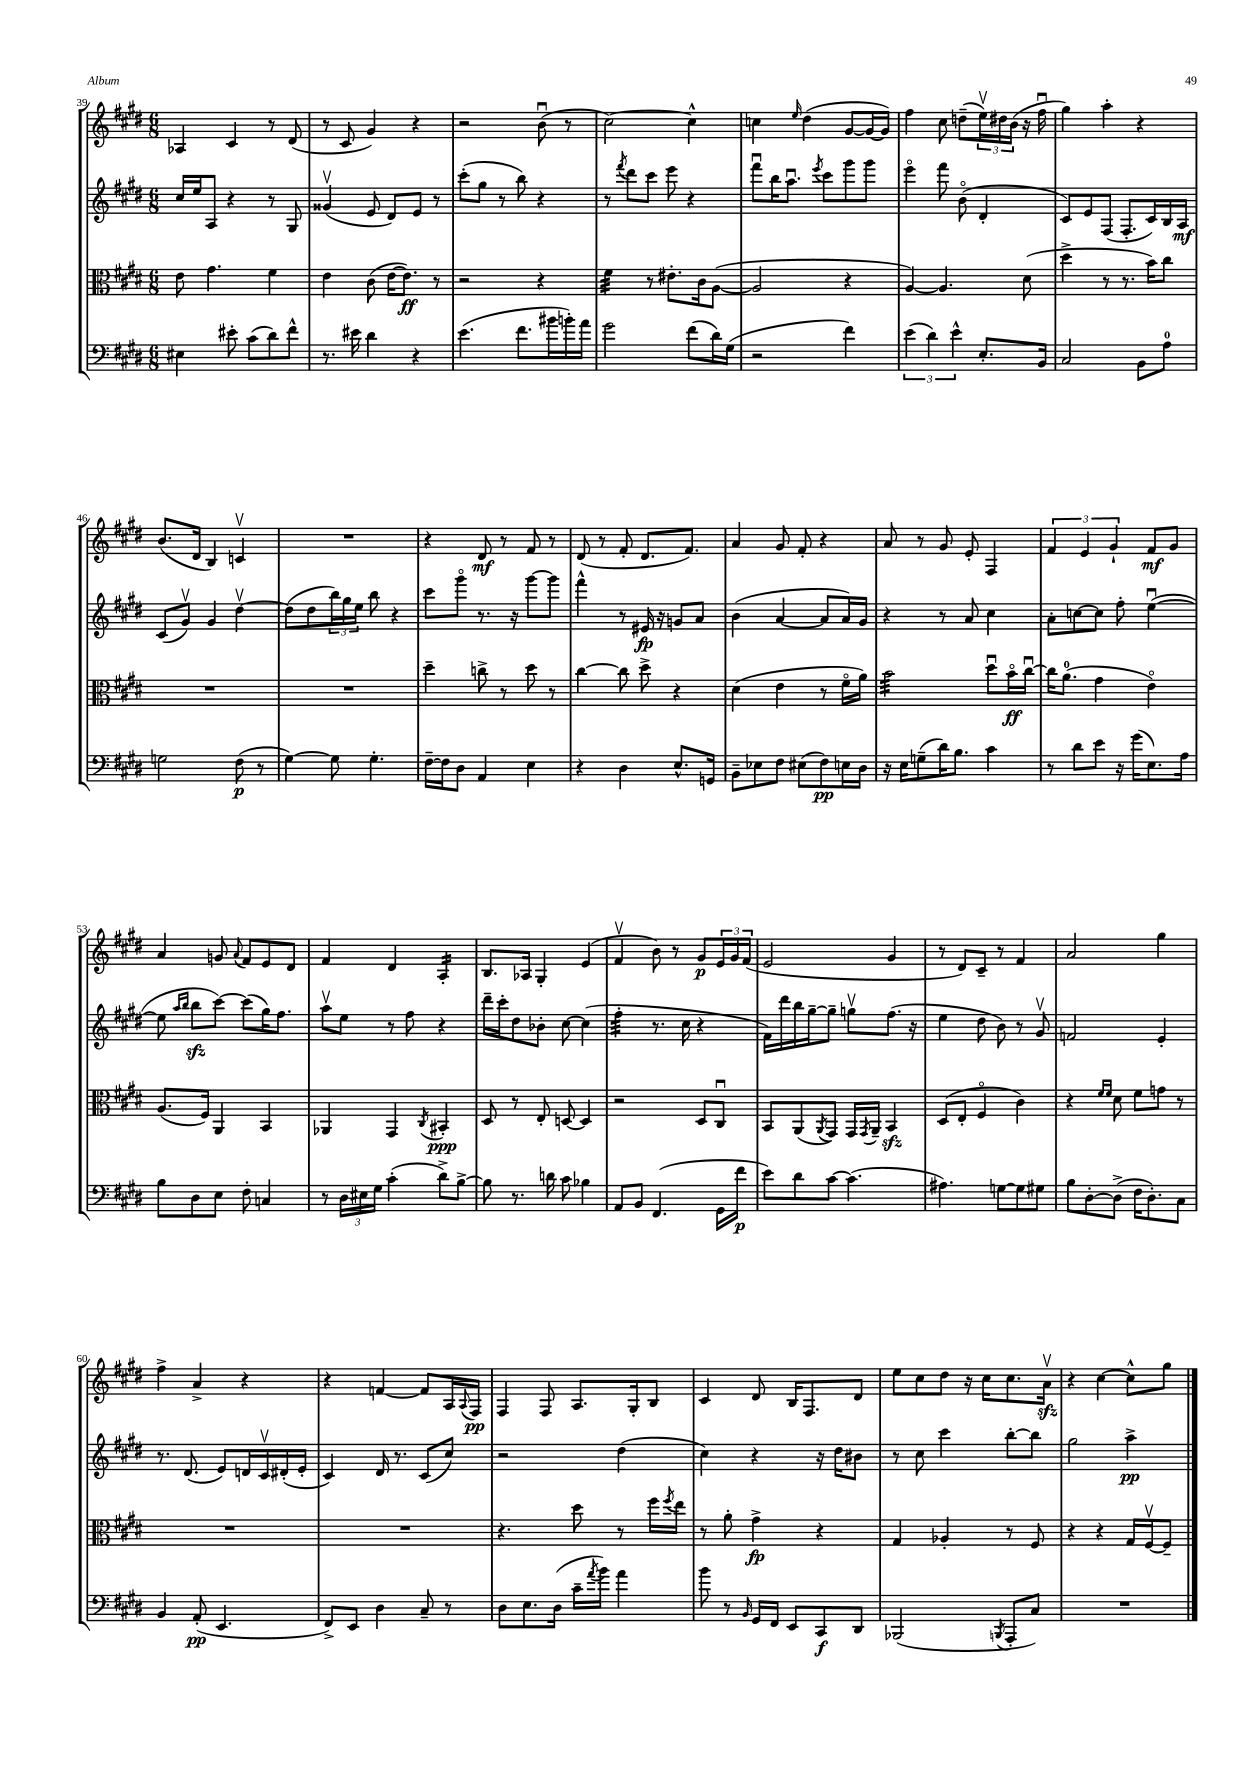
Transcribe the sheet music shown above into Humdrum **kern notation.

**kern	**kern	**kern	**kern
*staff4	*staff3	*staff2	*staff1
*clefF4	*clefC3	*clefG2	*clefG2
*k[f#c#g#d#]	*k[f#c#g#d#]	*k[f#c#g#d#]	*k[f#c#g#d#]
*M6/8	*M6/8	*M6/8	*M6/8
4E#\	8e\	16cc#/LL	4A-/
.	.	16ee/J	.
.	4.g#\	8A/J	.
8e#'\	.	4r	4c#/
(8c#\L	.	.	.
8d#\)	4f#\	8r	8r
8f#^^\J	.	8G#/	(8d#/
=	=	=	=
8.r	4e\	(4g##v/	8r
.	.	.	8c#/
16e#\	.	.	.
4d#\	(8c#\	8e/	4g#/)
.	[16e\LK	8d#/L)	.
.	8.e\]J)	.	.
4r	.	8e/J	4r
.	8r	8r	.
=	=	=	=
(4.e\	2r	(8ccc#'\L	2r
.	.	8gg#\J	.
.	.	8r	.
8.f#\L	.	8bb\)	.
.	4r	4r	(8bu\
16b#\L	.	.	.
16b'\)	.	.	8r
16a\JJ	.	.	.
=	=	=	=
2g#\	4f#\	8r	[2cc#\)
.	.	8qfff#/	.
.	.	8ddd#\L	.
.	8r	8ccc#\J	.
.	8.e#'\L	8eee\	.
(8f#\L	.	4r	4cc#^^\]
.	16c#\k	.	.
16d#\L)	([8A\J	.	.
(16G#\JJ	.	.	.
=	=	=	=
2r	2A/]	8fff#u\L	4cc\
.	.	16bb\K	.
.	.	8.aau\J	.
.	.	.	16qqee/
.	.	.	(4dd#\
.	.	8qeee/	.
.	.	8ccc#\L	.
4f#\)	4r	8ggg#\	[8g#/L
.	.	8ggg#\J	16g#/_L
.	.	.	16g#/]JJ)
=	=	=	=
(6e\	[4A/)	4eeeo\	4ff#\
6d#\)	.	.	.
.	4.A/]	8fff#\	8cc#\
6e^^\	.	.	.
.	.	(8bo\	(8dd~\L
8.E'/L	.	4d#'/	24eev\L)
.	.	.	24dd#\
.	.	.	(24b\JJ
.	(8d#\	.	16r
16BB/Jk	.	.	16ff#u\
=	=	=	=
2C#/	4dd#^\	8c#/L)	4gg#\)
.	.	8e/	.
.	8r	(8F#/J	4aa'\
.	8.r	8.F#'/L	.
8BB\L	.	.	4r
.	16b\LK)	16c#/L)	.
8A\J	8cc#\J	16B/	.
.	.	16A/JJ	.
=	=	=	=
2G\	2.r	(8c#/L	(8.b/L
.	.	8g#v/J)	.
.	.	.	16d#/Jk
.	.	4g#/	4B/)
(8F#\	.	[4dd#v\	4cv/
8r	.	.	.
=	=	=	=
[4G#\)	2.r	(8dd#\]L	2.r
.	.	8dd#\	.
8G#\]	.	24bb\L)	.
.	.	24gg#\	.
.	.	24ee\JJ	.
4.G#'\	.	8bb\	.
.	.	4r	.
=	=	=	=
[16F#~\LL	4dd#~\	8ccc#\L	4r
16F#\]J	.	.	.
8D#\J	.	8ggg#o\J	.
4AA/	8cc^\	8.r	8d#/
.	8r	.	8r
.	.	16r	.
4E\	8dd#\	[8ggg#\L	8f#/
.	8r	8ggg#\]J	8r
=	=	=	=
4r	[4cc#\	4fff#^^\	(8d#/
.	.	.	8r
4D#\	8cc#\]	8r	8f#'/
.	8dd#^\	16e#/	8.d#/L
.	.	16r	.
8.E^^/L	4r	8g/L	.
.	.	.	8.f#/J)
.	.	8a/J	.
16GG/Jk	.	.	.
=	=	=	=
8BB~\L	(4d#\	(4b\	4a/
8E-\	.	.	.
8F#\J	4e\	[4a/	8g#/
(8E#\L	.	.	8f#'/
8F#\)	8r	8a/]L	4r
16E\L	16f#o\LL	16a/L)	.
16D#\JJ	16a\JJ)	16g#/JJ	.
=	=	=	=
16r	2b\	4r	8a/
16E\LK	.	.	.
(8G~\	.	.	8r
16d#\K)	.	8r	8g#/
8.B\J	.	.	.
.	.	8a/	8e'/
4c#\	8dd#u\L	4cc#\	4F#/
.	16bo\L	.	.
.	[16cc#u\JJ	.	.
=	=	=	=
8r	16cc#\]LK	8a'\L	6f#/
.	(8.a\J	.	.
8d#\L	.	[8cc\	.
.	.	.	6e/
8e\J	4g#\	8cc\]J	.
.	.	.	6g#`/
16r	.	8ff#'\	.
(16g#\LK	.	.	.
8.E\)	4eo\)	([4eeu\	8f#/L
.	.	.	8g#/J
16A\Jk	.	.	.
=	=	=	=
8B\L	(8.A/L	8ee\]	4a/
.	.	16qqaa/LL	.
.	.	16qqbb/JJ	.
8D#\	.	8bb\L	.
.	16F#/Jk)	.	.
8E\J	4AA/	[8ccc#\J)	8g/
.	.	.	8qqa/
8F#'\	.	(8ccc#\]L	8f#/L
4C/	4BB/	16gg#\K)	8e/
.	.	8.ff#\J	.
.	.	.	8d#/J
=	=	=	=
8r	4AA-/	8aav\L	4f#/
24D#\LL	.	8ee\J	.
24E#\	.	.	.
24G#\JJ	.	.	.
(4c#'\	4GG#/	8r	4d#/
.	.	8ff#\	.
.	8qC#/	.	.
8d#^\L)	4BB#'/	4r	4A'/
[8B^\J	.	.	.
=	=	=	=
8B\]	8D#/	16ddd#~\LL	8.B/L
.	.	16ccc#'\J	.
8.r	8r	8dd#\	.
.	.	.	16A-/Jk
.	8E'/	8b-'\J	4G#'/
16d\	.	.	.
8c#\	[8D/	[8cc#\	.
4B-\	4D/]	(4cc#\]	(4e/
=	=	=	=
8AA/L	2r	4ff#'\	4f#v/
8BB/J	.	.	.
(4.FF#/	.	8.r	8b\)
.	.	.	8r
.	.	16cc#\	.
.	8D#/L	4r	8g#/L
16GG#\LL	8C#u/J	.	24e/L
.	.	.	24g#/
16f#\JJ	.	.	.
.	.	.	(24f#/JJ
=	=	=	=
8e\L)	8BB/L	16f#\LL)	2e/
.	.	16ddd#\	.
8d#\	(8AA/	16bb\	.
.	.	[16gg#~\J	.
.	8qAA/	.	.
[8c#\J	8GG#/J)	8gg#~\]J	.
(4.c#\]	16GG#/LL	8ggv\L	.
.	8qGG#/	.	.
.	16AA~/JJ	.	.
.	4BB/	(8.ff#\J	4g#/
.	.	16r	.
=	=	=	=
4.A#\)	(8D#/L	4ee\	8r
.	8E'/J	.	8d#/L)
.	4F#o/	8dd#\	8c#~/J
[8G\L	.	8b\)	8r
8G\]	4c#\)	8r	4f#/
8G#\J	.	8g#v/	.
=	=	=	=
8B\L	4r	2f/	2a/
[8D#'\	.	.	.
.	16qqf#/LL	.	.
.	16qqf#/JJ	.	.
(8D#^\]J	8d#\	.	.
16F#\LK	8f#\L	.	.
8.D#'\)	.	.	.
.	8g\J	4e'/	4gg#\
8C#\J	8r	.	.
=	=	=	=
4BB/	2.r	8.r	4ff#^\
.	.	(8.d#/	.
(8AA'/	.	.	4a^/
4.EE/	.	8e/L)	.
.	.	16d/L	4r
.	.	16c#v/	.
.	.	(16d#'/	.
.	.	16e'/JJ	.
=	=	=	=
8FF#^/L)	2.r	4c#/)	4r
8EE/J	.	.	.
4D#\	.	16d#/	[4f/
.	.	8.r	.
8C#~/	.	(8c#/L	8f/]L
8r	.	8cc#/J)	16A/L
.	.	.	8qqA/
.	.	.	16F#/JJ
=	=	=	=
8D#\L	4.r	2r	4F#/
8.E\	.	.	.
.	.	.	8F#/
(16D#\Jk	.	.	.
16c#~\LL	8dd#\	.	8.A/L
8qa/	.	.	.
16b\JJ)	.	.	.
4a\	8r	(4dd#\	.
.	.	.	16G#'/k
.	16ff#\LL	.	8B/J
.	8qff#/	.	.
.	16ee\JJ	.	.
=	=	=	=
8b\	8r	4cc#\)	4c#/
8r	8a'\	.	.
16qqBB/	.	.	.
16GG#/LL	4g#^\	4r	8d#/
16FF#/JJ	.	.	.
8EE/L	.	.	16B/LK
.	.	.	8.F#/
8CC#/	4r	16r	.
.	.	16dd#\LK	.
8DD#/J	.	8b#\J	8d#/J
=	=	=	=
(2BBB-/	4G#/	8r	8ee\L
.	.	8cc#\	8cc#\
.	4A-'/	4ccc#\	8dd#\J
.	.	.	16r
.	.	.	16cc#\LK
8qBBB/	.	.	.
8AAA'/L	8r	[8bb'\L	8.cc#\
8C#/J)	8F#/	8bb\]J	.
.	.	.	16av\Jk
=	=	=	=
2.r	4r	2gg#\	4r
.	4r	.	[4cc#\
.	16G#/LL	4aa^\	8cc#^^\]L
.	[16F#v/J	.	.
.	8F#~/]J	.	8gg#\J
==	==	==	==
*-	*-	*-	*-
